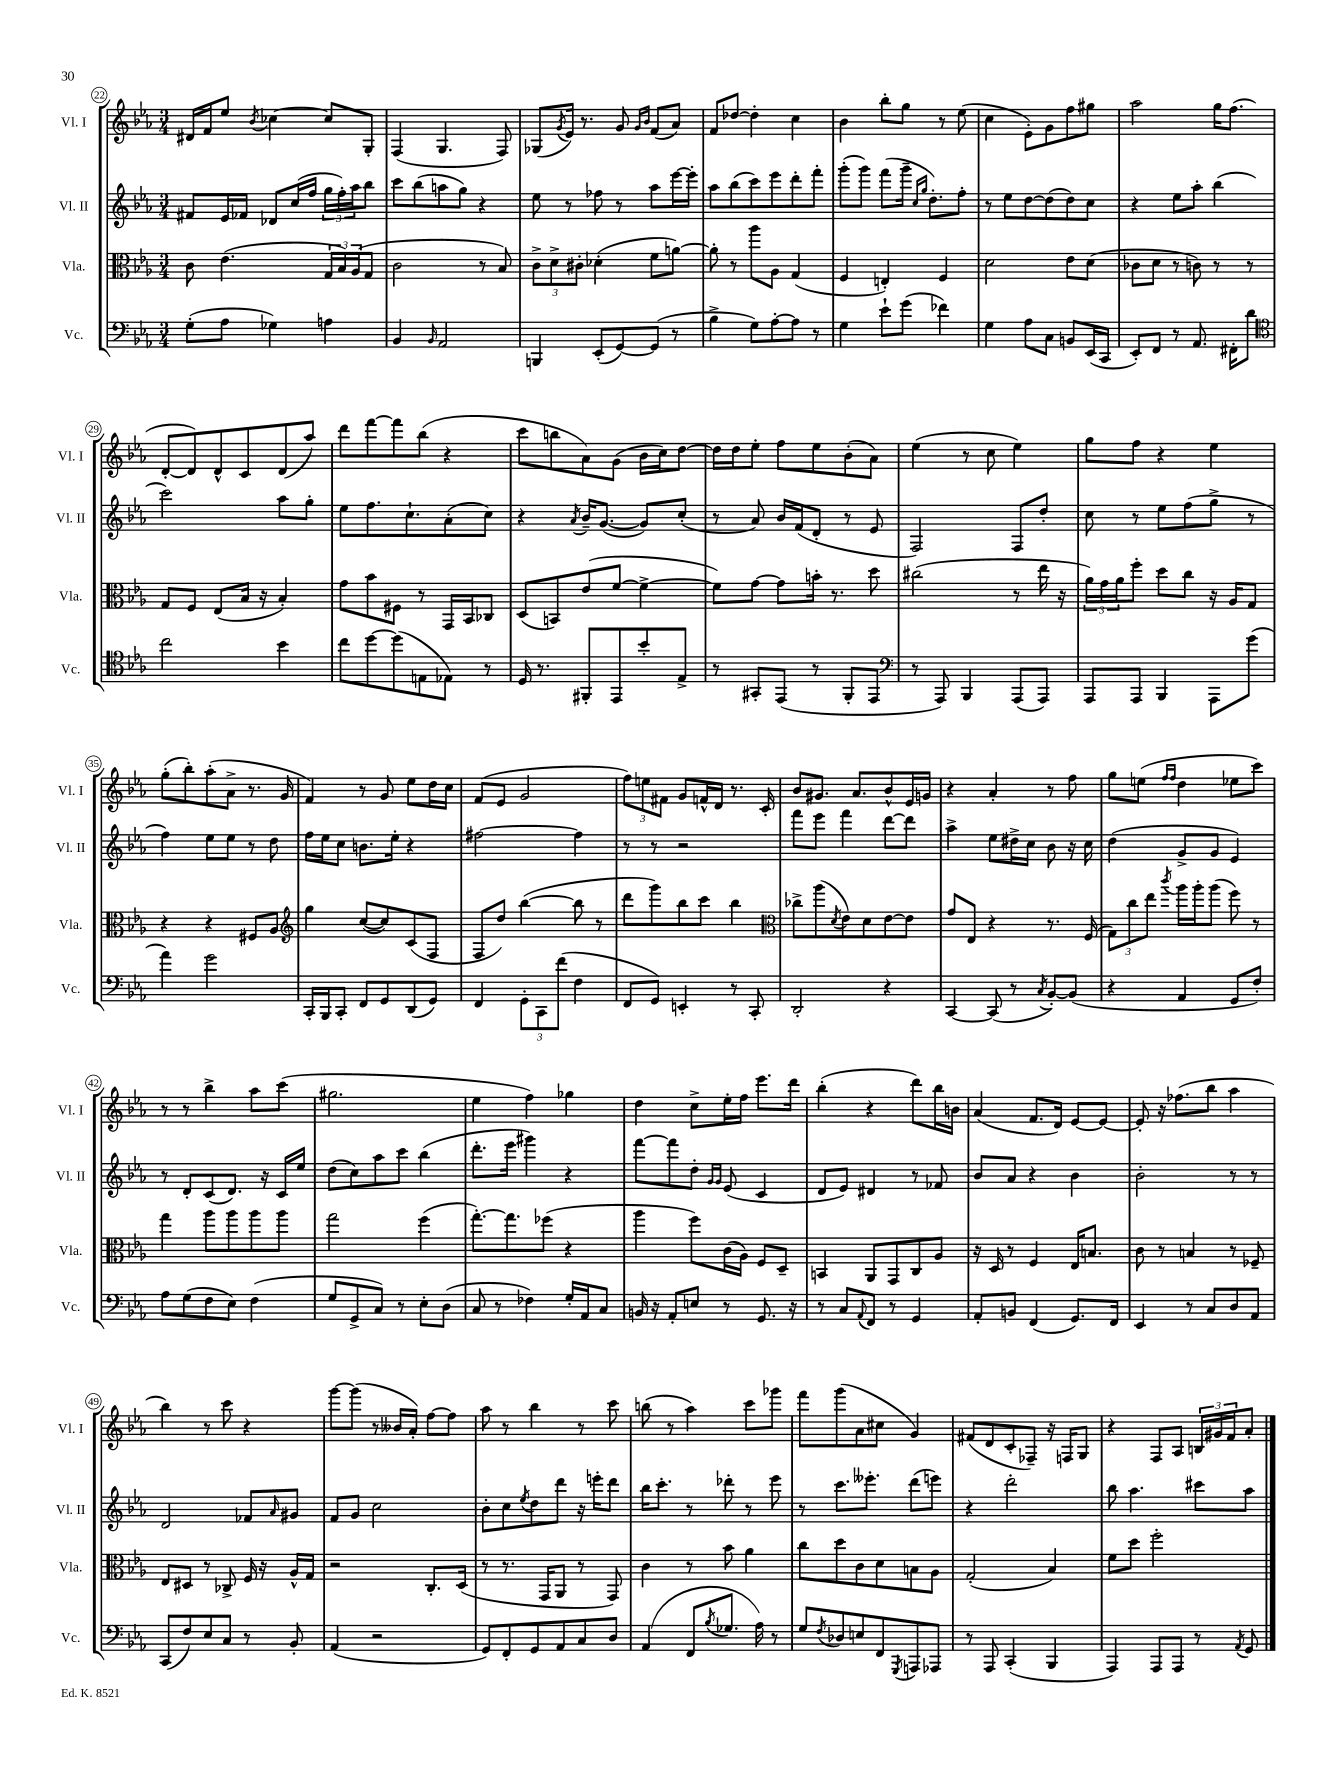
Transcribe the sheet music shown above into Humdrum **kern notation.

**kern	**kern	**kern	**kern
*part4	*part3	*part2	*part1
*staff4	*staff3	*staff2	*staff1
*I"Vc.	*I"Vla.	*I"Vl. II	*I"Vl. I
*I'Vc.	*I'Vla.	*I'Vl. II	*I'Vl. I
*clefF4	*clefC3	*clefG2	*clefG2
*k[b-e-a-]	*k[b-e-a-]	*k[b-e-a-]	*k[b-e-a-]
*M3/4	*M3/4	*M3/4	*M3/4
=22	=22	=22	=22
(8G'\L	8c\	8f#X/L	16d#X/LL
.	.	.	16f/J
8A-\J	(4.e-\	16e-/L	8ee-/J
.	.	16f-X/JJ	.
.	.	.	8qb-/
4G-X\)	.	8d-X/L	[4cc-X\
.	.	(16cc/L	.
.	.	16ff/JJ	.
4An\	24G/LL	24gg\LL	8cc-/L]
.	24B-/)	24ff'\)	.
.	(24A-/J	24aa-\J	.
.	8G/J	8bb-\J	8G'/J
=23	=23	=23	=23
4BB-/	2c\	8ccc\L	(4F/
.	.	(8bb-\	.
16qqBB-/	.	.	.
2AA-/	.	8aan\	4.G/
.	.	8gg\J)	.
.	8r	4r	.
.	8B-/)	.	8F/)
=24	=24	=24	=24
4BBBn/	12c^\L	8ee-\	(8G-X/L
.	12d^\	.	.
.	.	.	8qg/
.	.	8r	16e-/Jk)
.	12c#X'\J	.	.
.	.	.	8.r
(8EE-'/L	(4d-X'\	8ff-X\	.
[8GG/)	.	8r	8g/
.	.	.	16qqg/LL
.	.	.	16qqb-/JJ
(8GG/J]	8f\L	8aa-\L	(8f/L
8r	[8an\J)	[16eee-\L	8a-/J)
.	.	16eee-'\JJ]	.
=25	=25	=25	=25
4B-^\	8a'\]	8aa-\L	8f/L
.	8r	(8bb-\	[8dd-X/J
8G\L)	8aa-\L	8ccc\)	4dd-'\]
[8A-'\	8A-\J	8eee-\	.
8A-\J]	(4G/	8ddd'\	4cc\
8r	.	8fff'\J	.
=26	=26	=26	=26
4G\	4F/	(8ggg'\L	4b-\
.	.	8ggg\J)	.
8e-`\L	4En'/)	(8fff\L	8bb-'\L
(8g\J	.	16ggg~\Jk	8gg\J
.	.	16qqcc/LL	.
.	.	16qqgg/JJ	.
.	.	8.dd'\L)	.
4f-X\)	4F/	.	8r
.	.	8ff'\J	(8ee-\
=27	=27	=27	=27
4G\	2d\	8r	4cc\
.	.	8ee-\L	.
8A-\L	.	[8dd\	8e-'\L)
8C\J	.	(8dd\]	8g\
8BBn/L	8e-\L	8dd\)	8ff\
(16EE-/L	(8d\J	8cc\J	8gg#X\J
16CC/JJ	.	.	.
=28	=28	=28	=28
8EE-'/L)	8c-X\L	4r	2aa-\
8FF/J	8d\J	.	.
8r	8r	8ee-\L	.
8.AA-/	8cn\)	8aa-'\J	.
.	8r	(4bb-\	16gg\KL
16FF#X'\KL	.	.	(8.ff\J
8d\J	8r	.	.
!!LO:LB:g=z
=29	=29	=29	=29
*clefC4	*	*	*
2cc\	8G/L	2ccc\)	[8d'/L
.	8F/J	.	8d/])
.	(8E-/L	.	8d^^/
.	16B-/Jk	.	8c/
.	16r	.	.
4b-\	4B-'/)	8aa-\L	(8d/
.	.	8gg'\J	8aa-/J)
=30	=30	=30	=30
8cc\L	8g\L	8ee-\L	8ddd\L
[8dd\	8b-\	8.ff\	[8fff\
(8dd\]	8F#X\J	.	8fff\]
.	.	8.cc`\	.
8En\	8r	.	(8bb-\J
8E-X\J)	16GG/LL	(8a-'\	4r
.	16BB-/J	.	.
8r	8C-X/J	8cc\J)	.
=31	=31	=31	=31
16D/	(8D/L	4r	8ccc\L
8.r	.	.	.
.	8BBn/)	.	8bbn\
.	.	8qa-/	.
8FF#X'/L	(8e-/	16b-~/KL	8a-\)
.	.	([8.g/J	.
8EE-/	[8f/J	.	(8g\J
8b-'/	4f^\_	8g/L])	16b-\LL
.	.	.	16cc\J)
8E-^/J	.	(8cc'/J	[8dd\J
=32	=32	=32	=32
8r	8f\L])	8r	16dd\LL]
.	.	.	16dd\J
8GG#X'/L	[8g\J	8a-/)	8ee-'\J
(8EE-/J	8g\L]	16b-/LL	8ff\L
.	.	(16f/J	.
8r	16bn'\Jk	8d'/J	8ee-\
.	8.r	.	.
8FF'/L	.	8r	(8b-'\
8EE-/J	8dd\	8e-/	8a-\J)
=33	=33	=33	=33
*clefF4	*	*	*
8r	(2cc#X\	2F/)	(4ee-\
8AAA-/)	.	.	.
4BBB-/	.	.	8r
.	.	.	8cc\
(8AAA-/L	8r	8F/L	4ee-\)
8AAA-/J)	16ee-\	8dd'/J	.
.	16r	.	.
=34	=34	=34	=34
8AAA-/L	24a-\LL)	8cc\	8gg\L
.	24g\	.	.
.	24a-\J	.	.
8AAA-/J	8ff'\J	8r	8ff\J
4BBB-/	8dd\L	8ee-\L	4r
.	8cc\J	(8ff\	.
8AAA-\L	16r	8gg^\J	4ee-\
.	16A-/KL	.	.
(8g\J	8G/J	8r	.
!!LO:LB:g=z
=35	=35	=35	=35
4a-\)	4r	4ff\)	(8gg'\L
.	.	.	8bb-'\)
2g\	4r	8ee-\L	(8aa-'\
.	.	8ee-\J	8a-^\J
.	8F#X/L	8r	8.r
.	8A-/J	8dd\	.
.	.	.	16g/
=36	=36	=36	=36
*	*clefG2	*	*
16CC'/LL	4gg\	16ff\LL	4f/)
16BBB-/J	.	16ee-\J	.
8CC'/J	.	8cc\J	.
8FF/L	([8cc/L	8.bn\L	8r
8GG/	8cc/])	.	8g/
.	.	16ee-'\Jk	.
(8DD/	(8c/	4r	8ee-\L
8GG/J)	8F/J	.	16dd\L
.	.	.	16cc\JJ
=37	=37	=37	=37
4FF/	8F/L	[2ff#X\	(8f/L
.	8dd/J)	.	8e-/J
12GG'\L	([4bb-\	.	2g/
12CC\	.	.	.
(12f\J	.	.	.
4F\	8bb-\]	4ff#\]	.
.	8r	.	.
=38	=38	=38	=38
8FF/L	8ddd\L	8r	12ff\L)
.	.	.	12een\
8GG/J)	8ggg\)	8r	.
.	.	.	12f#X\J
4EEn'/	8bb-\	2r	8g/L
.	8ccc\J	.	16fn^^/L
.	.	.	16d/JJ
8r	4bb-\	.	8.r
8CC'/	.	.	.
.	.	.	16c'/
=39	=39	=39	=39
*	*clefC3	*	*
2DD'/	8cc-X^\L	8fff\L	8b-/L
.	(8aa-\	8eee-\J	8.g#X/J
.	8qd/	.	.
.	8e-\)	4fff\	.
.	.	.	8.a-/L
.	8d\	.	.
4r	[8e-\	[8ddd\L	8b-^^/
.	8e-\J]	8ddd\J]	16e-/L
.	.	.	16gn/JJ
=40	=40	=40	=40
[4CC/	8g/L	4aa-^\	4r
.	8E-/J	.	.
(8CC/]	4r	8ee-\L	4a-'/
8r	.	16dd#X^\L	.
.	.	16cc\JJ	.
8qC/	.	.	.
[8BB-'/L)	8.r	8b-\	8r
(8BB-/J]	.	16r	8ff\
.	(16F/	16cc\	.
=41	=41	=41	=41
4r	12G\L)	(4dd\	8gg\L
.	12cc\	.	.
.	.	.	(8een\J
.	12ee-\J	.	.
.	.	.	16qqff/LL
.	8qccc/	.	16qqff/JJ
4AA-/	16aa-\LL	8g^/L	4dd\
.	16aa-'\J	.	.
.	(8aa-\J	8g/J	.
8GG/L	8ff\)	4e-/)	8ee-X\L
8F'/J)	8r	.	8ccc\J)
!!LO:LB:g=z
=42	=42	=42	=42
8A-\L	4gg\	8r	8r
(8G\	.	8d'/L	8r
8F\	8aa-\L	(8c/	4bb-^\
8E-\J)	8aa-\	8.d/J)	.
(4F\	8aa-\	.	8aa-\L
.	.	16r	.
.	8aa-\J	16c/LL	(8ccc\J
.	.	16ee-/JJ	.
=43	=43	=43	=43
8G/L	2gg\	(8dd\L	2.gg#X\
8GG^/	.	8cc\)	.
8C/J)	.	8aa-\	.
8r	.	8ccc\J	.
8E-'\L	(4ff\	(4bb-\	.
(8D\J	.	.	.
=44	=44	=44	=44
8C/	[8.gg'\L)	8.ddd'\L	4ee-\
8r	.	.	.
.	8.gg\]	16eee-\Jk	.
4F-X\)	.	4ggg#X\)	4ff\)
.	(8ff-X\J	.	.
16G'/LL	4r	4r	4gg-X\
16AA-/J	.	.	.
8C/J	.	.	.
=45	=45	=45	=45
16BBn/	4aa-\	[8fff\L	4dd\
16r	.	.	.
8AA-'/L	.	8fff\]	.
8En/J	8ff\L)	8dd'\J	8cc^\L
.	.	16qqg/LL	.
.	.	16qqg/JJ	.
8r	(16c\L	(8e-/	16ee-'\L
.	16A-\JJ)	.	16ff\JJ
8.GG/	8F/L	4c/	8.eee-\L
.	8D~/J	.	.
16r	.	.	16ddd\Jk
=46	=46	=46	=46
8r	4BBn/	8d/L	(4bb-'\
8C/L	.	8e-/J)	.
8qqAA-/	.	.	.
8FF/J	8AA-/L	4d#X/	4r
8r	8GG/	.	.
4GG/	8C/	8r	8ddd\L)
.	8A-/J	8f-X/	16bb-\L
.	.	.	16bn\JJ
=47	=47	=47	=47
8AA-'/L	16r	8b-/L	(4a-/
.	16D/	.	.
8BBn/J	8r	8a-/J	.
(4FF/	4F/	4r	8.f/L
.	.	.	16d/Jk)
8.GG/L)	16E-/KL	4b-\	[8e-/L
.	8.Bn/J	.	.
.	.	.	8e-/J_
16FF/Jk	.	.	.
=48	=48	=48	=48
4EE-/	8c\	2b-'\	8e-'/]
.	8r	.	16r
.	.	.	(8.ff-X\L
8r	4Bn/	.	.
8C/L	.	.	8bb-\J
8D/	8r	8r	4aa-\
8AA-/J	8F-X~/	8r	.
!!LO:LB:g=z
=49	=49	=49	=49
(8CC/L	8E-/L	2d/	4bb-\)
8F/)	8D#X/J	.	.
8E-/	8r	.	8r
8C/J	8C-X^/	.	8ccc\
8r	16F/	8f-X/L	4r
.	16r	.	.
.	.	16qqa-/	.
8BB-'/	16A-^^/LL	8g#X/J	.
.	16G/JJ	.	.
=50	=50	=50	=50
(4AA-/	2r	8f/L	[8ggg\L
.	.	8g/J	(8ggg\J]
2r	.	2cc\	8r
.	.	.	16b--X/LL
.	.	.	16a-'/JJ)
.	8.C'/L	.	[8ff\L
.	.	.	8ff\J]
.	(16D/Jk	.	.
=51	=51	=51	=51
8GG/L)	8r	8b-'\L	8aa-\
8FF'/	8.r	8cc\	8r
.	.	8qee-/	.
8GG/	.	8dd\	4bb-\
.	16GG/KL	.	.
8AA-/	8AA-/J	8ddd\J	.
8C/	8r	16r	8r
.	.	16eeen'\KL	.
8D/J	8GG/)	8ddd\J	8ccc\
=52	=52	=52	=52
(4AA-/	4c\	16bb-\KL	(8bbn\
.	.	8.ccc'\J	.
.	.	.	8r
8FF/L	8r	8r	4aa-\)
8qB-/	.	.	.
8.G-X/J	8b-\	8ddd-X'\	.
.	4a-\	8r	8ccc\L
16A-\)	.	.	.
8r	.	8eee-\	8ggg-X\J
=53	=53	=53	=53
8G/L	8cc\L	8r	8fff\L
8qF/	.	.	.
8D-X/	8dd\	8.ccc\L	(8ggg\
8En/	8c\	.	8a-\
.	.	8.eee--X'\J	.
8FF/	8d\	.	8cc#X\J
8qGGG/	.	.	.
8AAAn/	8Bn\	(8ddd\L	4g/)
8AAA-X/J	8A-\J	8eeen\J)	.
=54	=54	=54	=54
8r	(2G'/	4r	(8f#X/L
8AAA-/	.	.	8d/
(4CC'/	.	2ddd'\	8c'/
.	.	.	8F-X~/J)
4BBB-/	4B-/)	.	16r
.	.	.	16Fn/KL
.	.	.	8G/J
=55	=55	=55	=55
4AAA-/)	8f\L	8bb-\	4r
.	8dd\J	4.aa-\	.
8AAA-/L	2ff'\	.	8F/L
8AAA-/J	.	.	8A-/J
8r	.	8ccc#X\L	24Bn/LL
.	.	.	24g#X/
.	.	.	24f/J
8qAA-/	.	.	.
8GG/	.	8aa-\J	8a-'/J
==	==	==	==
*-	*-	*-	*-
